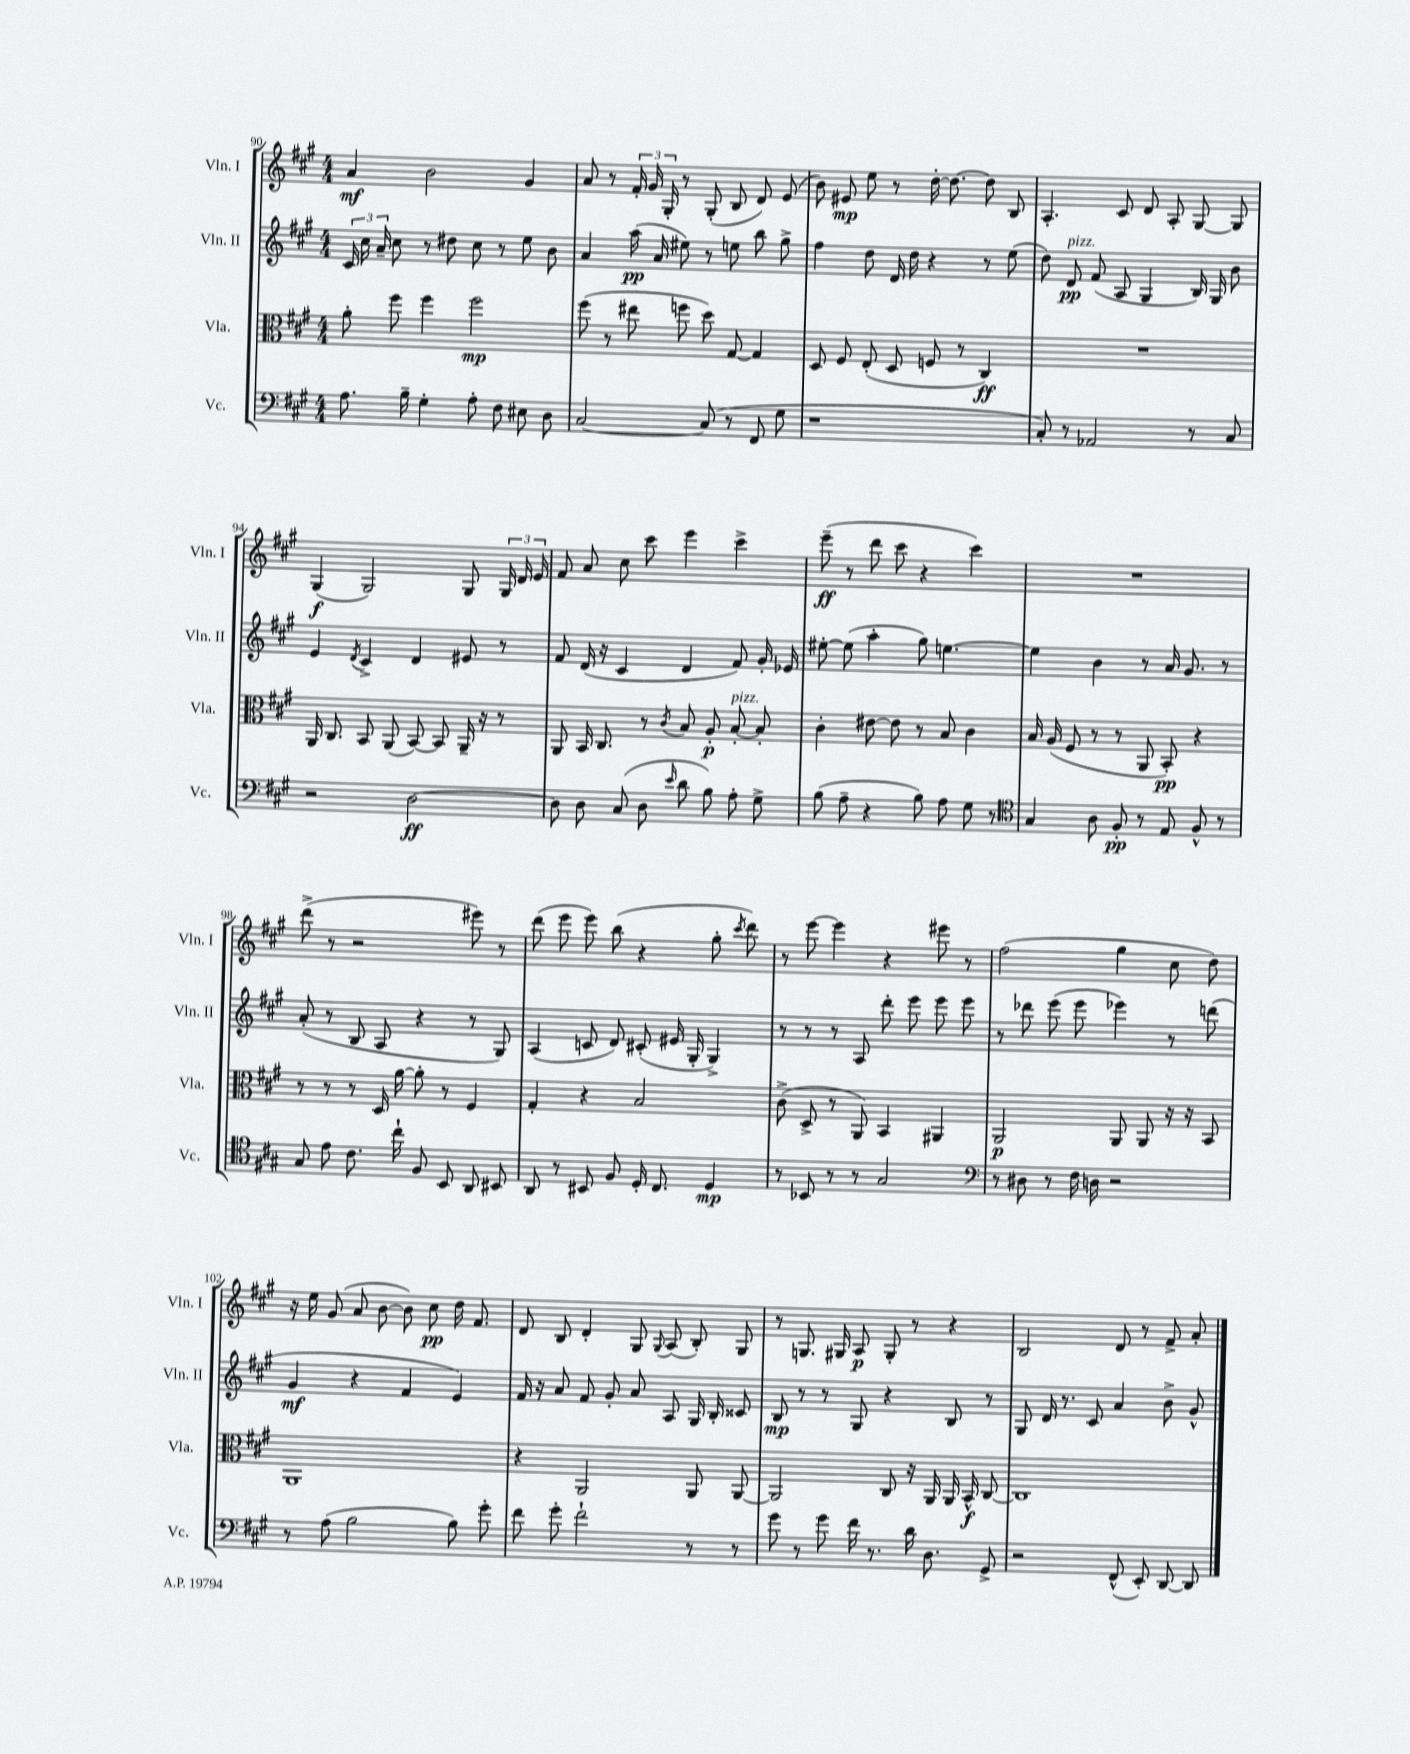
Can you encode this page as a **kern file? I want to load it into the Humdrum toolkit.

**kern	**dynam	**kern	**dynam	**kern	**dynam	**kern	**dynam
*part4	*part4	*part3	*part3	*part2	*part2	*part1	*part1
*staff4	*staff4	*staff3	*staff3	*staff2	*staff2	*staff1	*staff1
*I"Vc.	*	*I"Vla.	*	*I"Vln. II	*	*I"Vln. I	*
*I'Vc.	*	*I'Vla.	*	*I'Vln. II	*	*I'Vln. I	*
*clefF4	*	*clefC3	*	*clefG2	*	*clefG2	*
*k[f#c#g#]	*	*k[f#c#g#]	*	*k[f#c#g#]	*	*k[f#c#g#]	*
*M4/4	*	*M4/4	*	*M4/4	*	*M4/4	*
=90	=90	=90	=90	=90	=90	=90	=90
8.A\	.	8a'\	.	24c#/	.	4a/	mf
.	.	.	.	24cc#\	.	.	.
.	.	.	.	24a~/	.	.	.
.	.	8ff#\	.	8cc#\	.	.	.
16B~\	.	.	.	.	.	.	.
4G#'\	.	4ff#\	.	8r	.	2b\	.
.	.	.	.	8dd#X\	.	.	.
8A'\	.	2ff#\	mp	8cc#\	.	.	.
8F#\	.	.	.	8r	.	.	.
8E#X\	.	.	.	8ee\	.	4g#/	.
8D\	.	.	.	8b\	.	.	.
=91	=91	=91	=91	=91	=91	=91	=91
[2C#/	.	(8ff#\	.	4a/	.	8a/	.
.	.	8r	.	.	.	8r	.
.	.	8ee#X\	.	(16aa\	pp	24f#'/	.
.	.	.	.	.	.	24g#/	.
.	.	.	.	16a/	.	.	.
.	.	.	.	.	.	24G#'/	.
.	.	8ffn\	.	8ee#X\)	.	8r	.
(8C#/]	.	8dd\)	.	8r	.	(8G#'/	.
8r	.	[8G#/	.	8een\	.	8B/	.
8FF#/	.	4G#/]	.	8bb\	.	8d/)	.
8G#\	.	.	.	8gg#^\	.	(8e/	.
=92	=92	=92	=92	=92	=92	=92	=92
1r	.	8D/	.	4ff#\	.	8b\)	.
.	.	8F#/	.	.	.	8e#X/	mp
.	.	(8E'/	.	8dd\	.	8ee\	.
.	.	8D/	.	16d/	.	8r	.
.	.	.	.	16dd\	.	.	.
.	.	8Fn/	.	4r	.	[16dd'\	.
.	.	.	.	.	.	8.dd\_	.
.	.	8r	.	.	.	.	.
.	.	4C#/)	ff	8r	.	8dd\]	.
.	.	.	.	(8ee\	.	8B/	.
=93	=93	=93	=93	=93	=93	=93	=93
8C#'/)	.	1r	.	8dd\)	.	4.A'/	.
!	!	!	!	!LO:TX:a:i:t=pizz.	!	!	!
8r	.	.	.	8d/	pp	.	.
2AA-X/	.	.	.	(8f#/	.	.	.
.	.	.	.	8A/	.	8c#/	.
.	.	.	.	4G#/	.	8d/	.
.	.	.	.	.	.	8A'/	.
8r	.	.	.	16B/)	.	[8G#/	.
.	.	.	.	16G#/	.	.	.
8C#/	.	.	.	8b\	.	8G#/]	.
!!LO:LB:g=z
=94	=94	=94	=94	=94	=94	=94	=94
2r	.	16AA/	.	4e/	.	(4G#/	f
.	.	8.C#/	.	.	.	.	.
.	.	.	.	8qd/	.	.	.
.	.	8BB/	.	4c#^/	.	2G#/)	.
.	.	(8AA/	.	.	.	.	.
[2D\	ff	[8BB/)	.	4d/	.	.	.
.	.	8BB/]	.	.	.	.	.
.	.	16AA~/	.	8e#X/	.	8G#/	.
.	.	16r	.	.	.	.	.
.	.	8r	.	8r	.	24G#/	.
.	.	.	.	.	.	24d/	.
.	.	.	.	.	.	24e/	.
=95	=95	=95	=95	=95	=95	=95	=95
8D\]	.	8AA/	.	8f#/	.	8f#/	.
8D\	.	16BB/	.	(16d/	.	8a/	.
.	.	8.C#/	.	16r	.	.	.
(8C#/	.	.	.	4c#/	.	8cc#\	.
8D\	.	8r	.	.	.	8ccc#\	.
16qqe/	.	8qc#/	.	.	.	.	.
8d\	.	8B/	.	4d/	.	4eee\	.
8B\)	.	8A'/	p	.	.	.	.
!	!	!LO:TX:a:i:t=pizz.	!	!	!	!	!
8A'\	.	[8B'/	.	8f#/)	.	4ccc#^\	.
8G#^\	.	8B'/]	.	16g#'/	.	.	.
.	.	.	.	16e-X/	.	.	.
=96	=96	=96	=96	=96	=96	=96	=96
(8B\	.	4c#'\	.	[8ee#X'\	.	(8eee~\	ff
8A~\	.	.	.	(8ee#\]	.	8r	.
4r	.	[8e#X\	.	4aa'\	.	8ddd\	.
.	.	8e#\]	.	.	.	8ccc#\	.
8B\)	.	8r	.	8gg#\)	.	4r	.
8A\	.	8B/	.	[4.een\	.	.	.
8G#\	.	4c#\	.	.	.	4ccc#\)	.
8r	.	.	.	.	.	.	.
=97	=97	=97	=97	=97	=97	=97	=97
*clefC4	*	*	*	*	*	*	*
4G#/	.	16B/	.	4ee\]	.	1r	.
.	.	(16A/	.	.	.	.	.
.	.	8F#/	.	.	.	.	.
8A\	.	8r	.	4b\	.	.	.
8F#'/	pp	8r	.	.	.	.	.
8r	.	8AA/	.	8r	.	.	.
8E/	.	8BB'/)	pp	16a/	.	.	.
.	.	.	.	8.g#/	.	.	.
8F#^^/	.	4r	.	.	.	.	.
8r	.	.	.	8r	.	.	.
!!LO:LB:g=z
=98	=98	=98	=98	=98	=98	=98	=98
8G#/	.	8r	.	(8a'/	.	(8ddd^\	.
8e\	.	8r	.	8r	.	8r	.
8.c#\	.	8r	.	8B/	.	2r	.
.	.	16D/	.	8A/	.	.	.
16cc#`\	.	[16a\	.	.	.	.	.
8F#/	.	8a'\]	.	4r	.	.	.
8BB/	.	8r	.	.	.	.	.
8AA/	.	4F#/	.	8r	.	8eee#X\)	.
8BB#X/	.	.	.	8G#/)	.	8r	.
=99	=99	=99	=99	=99	=99	=99	=99
8AA/	.	4G#'/	.	(4A/	.	(8ddd\	.
8r	.	.	.	.	.	8eee\	.
8BB#X/	.	4r	.	8cn/	.	8eee\)	.
8F#/	.	.	.	8d/)	.	(8bb\	.
16D'/	.	2B/	.	(8c#X'/	.	4r	.
8.C#/	.	.	.	.	.	.	.
.	.	.	.	16e#X/	.	.	.
.	.	.	.	16G#'/	.	.	.
4D/	mp	.	.	4G#^/)	.	8gg#'\	.
.	.	.	.	.	.	8qccc#/	.
.	.	.	.	.	.	8ddd\)	.
=100	=100	=100	=100	=100	=100	=100	=100
8r	.	(8c#^\	.	8r	.	8r	.
8BB-X/	.	8D^/	.	8r	.	[8eee\	.
8r	.	8r	.	8r	.	4eee\]	.
8r	.	8AA/)	.	8A/	.	.	.
2G#/	.	4BB/	.	8ddd'\	.	4r	.
.	.	.	.	8eee\	.	.	.
.	.	4AA#X/	.	8eee\	.	8eee#X\	.
.	.	.	.	8eee\	.	8r	.
=101	=101	=101	=101	=101	=101	=101	=101
*clefF4	*	*	*	*	*	*	*
8r	.	2AA/	p	8r	.	(2ff#\	.
8D#X\	.	.	.	8ddd-X\	.	.	.
8r	.	.	.	(8eee\	.	.	.
16F#\	.	.	.	8eee\	.	.	.
16Dn\	.	.	.	.	.	.	.
2r	.	8AA/	.	4eee-X\)	.	4gg#\	.
.	.	8AA/	.	.	.	.	.
.	.	16r	.	8r	.	8cc#\	.
.	.	16r	.	.	.	.	.
.	.	8BB/	.	(8dddn\	.	8dd\)	.
!!LO:LB:g=z
=102	=102	=102	=102	=102	=102	=102	=102
8r	.	1AA	.	4g#/	mf	16r	.
.	.	.	.	.	.	16ee\	.
(8A\	.	.	.	.	.	(8g#/	.
2B\	.	.	.	4r	.	8a/	.
.	.	.	.	.	.	[8b\	.
.	.	.	.	4f#/	.	8b\])	.
.	.	.	.	.	.	8cc#\	pp
8B\)	.	.	.	4e/)	.	16dd\	.
.	.	.	.	.	.	8.f#/	.
8g#'\	.	.	.	.	.	.	.
=103	=103	=103	=103	=103	=103	=103	=103
8f#\	.	4r	.	16f#/	.	8d/	.
.	.	.	.	16r	.	.	.
8g#'\	.	.	.	8a/	.	8B/	.
2f#`\	.	2AA/	.	8f#/	.	4d'/	.
.	.	.	.	8g#'/	.	.	.
.	.	.	.	8a/	.	8G#/	.
.	.	.	.	.	.	8qqG#/	.
.	.	.	.	8A/	.	(8A/	.
8r	.	8AA/	.	16G#/	.	8B'/)	.
.	.	.	.	16B'/	.	.	.
8r	.	[8AA/	.	8c##X/	.	8G#/	.
=104	=104	=104	=104	=104	=104	=104	=104
8g#\	.	2AA/]	.	8B/	mp	8r	.
8r	.	.	.	8r	.	8.Gn/	.
8g#\	.	.	.	8r	.	.	.
.	.	.	.	.	.	16G#X/	.
16f#\	.	.	.	8G#/	.	8A/	p
8.r	.	.	.	.	.	.	.
.	.	8C#/	.	4r	.	8G#'/	.
16d\	.	16r	.	.	.	8r	.
8.D\	.	16AA/	.	.	.	.	.
.	.	16AA/	.	8B/	.	4r	.
.	.	16BB^^/	f	.	.	.	.
8GG#^/	.	[8C#/	.	8r	.	.	.
=105	=105	=105	=105	=105	=105	=105	=105
2r	.	1C#]	.	8G#/	.	2B/	.
.	.	.	.	16d/	.	.	.
.	.	.	.	8.r	.	.	.
.	.	.	.	8c#/	.	.	.
(8FF#^^/	.	.	.	4a/	.	8d/	.
8EE'/)	.	.	.	.	.	8r	.
[8DD/	.	.	.	8b^\	.	8f#^/	.
8DD/]	.	.	.	8g#^^/	.	8a'/	.
==	==	==	==	==	==	==	==
*-	*-	*-	*-	*-	*-	*-	*-
